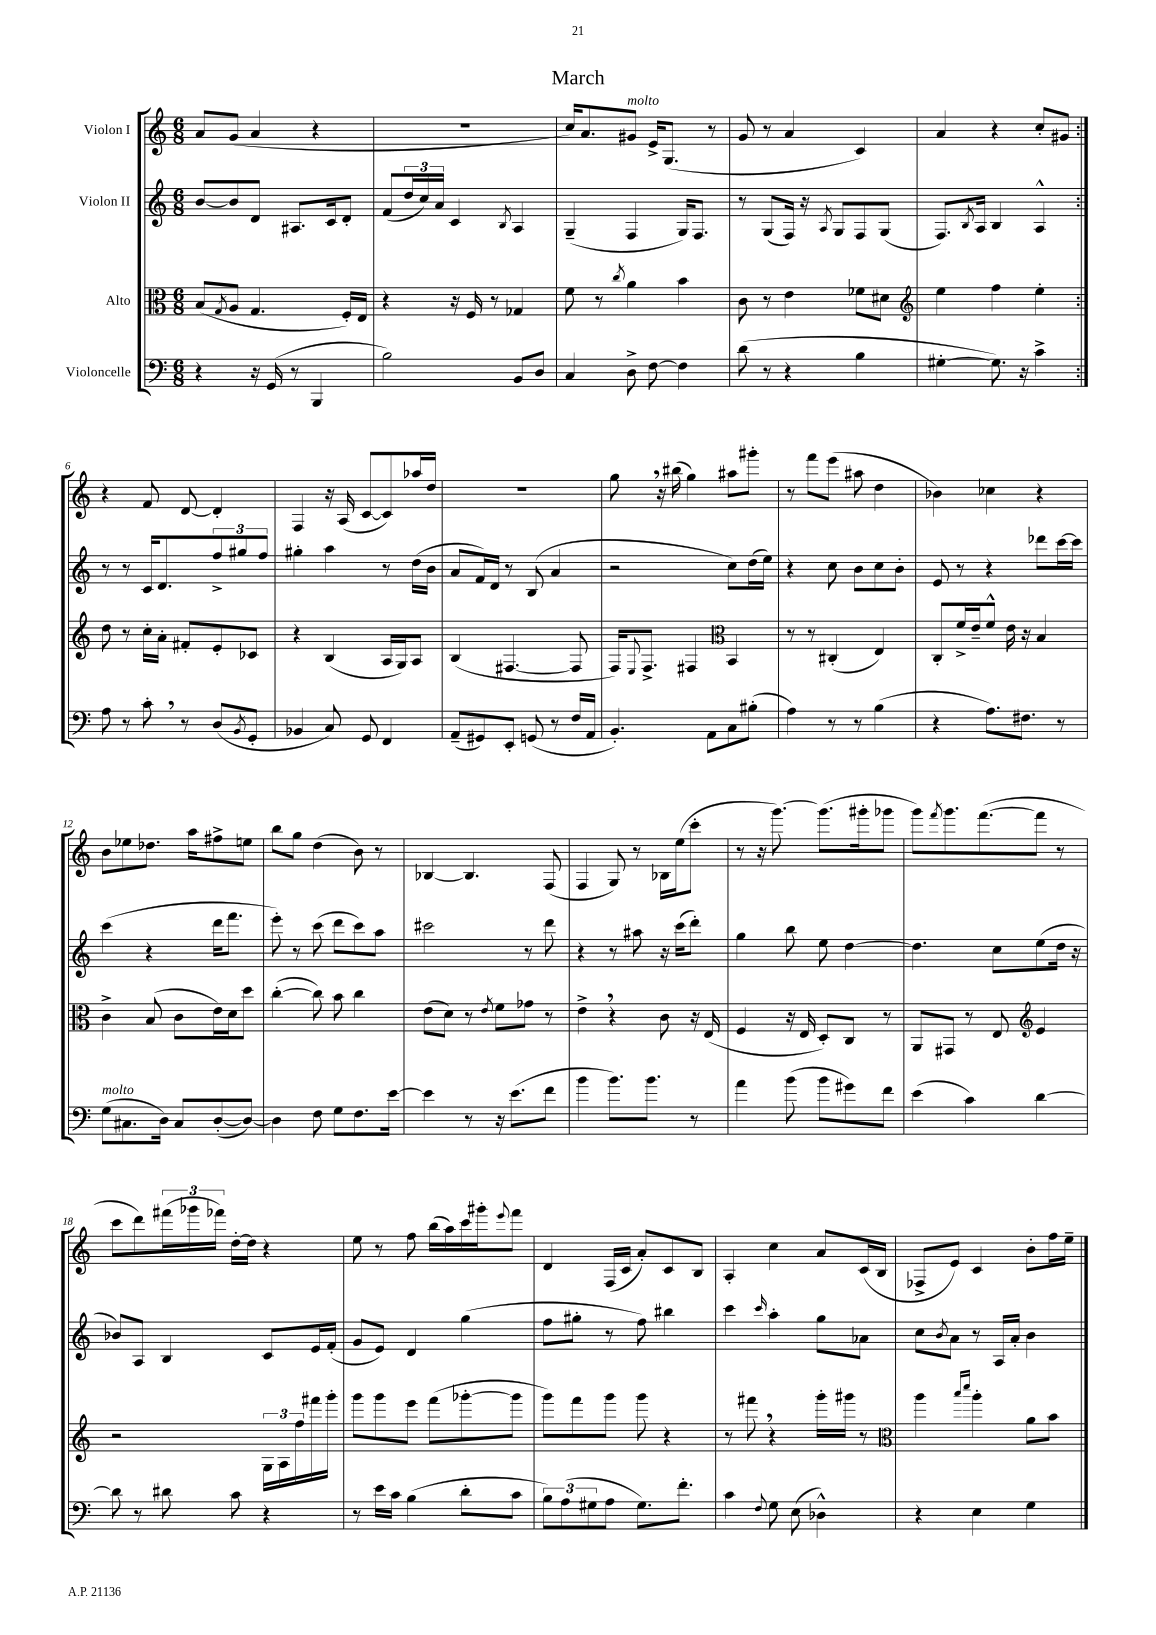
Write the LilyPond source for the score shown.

\header { title = "March" }
<<
\new StaffGroup <<
\new Staff = "s0" \with { instrumentName = "Violon I" } {
    \clef treble \key c \major \numericTimeSignature \time 6/8
    \repeat volta 2 { a'8 g'8( a'4 r4 |
    R2. |
    c''16) a'8. gis'8^\markup { \italic "molto" } e'16-> g8.( r8 |
    g'8 r8 a'4 c'4) |
    a'4 r4 c''8-. gis'8 | }
    r4 f'8 d'8~ d'4-. |
    f4 r16 a16( c'8~ c'8) aes''16 d''16 |
    R2. |
    g''8 \breathe r16 bis''16( g''4) ais''8 gis'''8-. |
    r8 f'''8 e'''8( ais''8 d''4 |
    bes'4) ces''4 r4 |
    b'8 ees''8 des''8. a''16 fis''8-> e''8 |
    b''8 g''8 d''4( b'8) r8 |
    bes4~ bes4. f8( |
    f4 g8) r8 bes16 e''16( c'''8-. |
    r8 r16 g'''8.~) g'''8.( gis'''16-. ges'''8 |
    g'''8) \acciaccatura { f'''8 } g'''8. f'''8.~( f'''8 r8 |
    c'''8 d'''8) \tuplet 3/2 { fis'''16( ges'''16 fes'''16) } d''16~-. d''16 r4 |
    e''8 r8 f''8 b''16( a''16) c'''16 gis'''16-. \appoggiatura { e'''8 } f'''8 |
    d'4 f16( c'16 a'8-.) c'8 b8 |
    a4-. c''4 a'8 c'16( b16 |
    fes8-> e'8) c'4 b'8-. f''16 e''16-- \bar "|." |
}
\new Staff = "s1" \with { instrumentName = "Violon II" } {
    \clef treble \key c \major \numericTimeSignature \time 6/8
    \repeat volta 2 { b'8~ b'8 d'8 ais8. c'16 d'8-. |
    f'8( \tuplet 3/2 { d''16 c''16) a'16 } c'4 \acciaccatura { b8 } a4 |
    g4--( f4 g16) f8. |
    r8 g8( f16) r16 \acciaccatura { a8 } g8 f8 g8( |
    f8.) \acciaccatura { b8 } a16 b4 a4-^ | }
    r8 r8 c'16 d'8. \tuplet 3/2 { f''8-> gis''8 f''8 } |
    gis''4-. a''4 r8 d''16( b'16 |
    a'8 f'16) d'16 r8 b8( a'4 |
    r2 c''8) d''16( e''16) |
    r4 c''8 b'8 c''8 b'8-. |
    e'8 r8 r4 des'''8 c'''16~ c'''16 |
    c'''4( r4 d'''16 f'''8. |
    e'''8-.) r8 c'''8( d'''8 c'''8) a''8 |
    cis'''2 r8 d'''8 |
    r4 r8 ais''8 r16 c'''16( d'''8-.) |
    g''4 b''8 e''8 d''4~ |
    d''4. c''8 e''8( d''16 r16 |
    bes'8) a8 b4 c'8 e'16 f'16-.( |
    g'8 e'8) d'4 g''4( |
    f''8 gis''8-. r8 f''8) bis''4 |
    c'''4 \grace { c'''16 } a''4-. g''8 aes'8 |
    c''8 \acciaccatura { b'8 } a'8 r8 a16 a'16-. b'4 \bar "|." |
}
\new Staff = "s2" \with { instrumentName = "Alto" } {
    \clef alto \key c \major \numericTimeSignature \time 6/8
    \repeat volta 2 { b8( \acciaccatura { g8 } a8 g4. f16-.) e16 |
    r4 r16 f16 r8 ges4 |
    f'8 r8 \acciaccatura { c''8 } a'4 b'4 |
    c'8 r8 e'4 fes'8 dis'8 |
    \clef treble e''4 f''4 e''4-. | }
    d''8 r8 c''16-. a'16-. fis'8-. e'8-. ces'8 |
    r4 b4( a16 g16) a8 |
    b4( fis4.~ fis8 |
    f16) \appoggiatura { e8 } f8.-> fis4 \clef alto b,4 |
    r8 r8 cis4-.( e4) |
    c8-. f'16-> e'16-- f'8-^ e'16 r16 b4 |
    c'4-> b8( c'8 e'16) d'16 d''8 |
    c''4~-.( c''8) b'8 c''4 |
    e'8( d'8) r8 \acciaccatura { e'8 } f'8 ges'8 r8 |
    e'4-> \breathe r4 c'8 r16 e16( |
    f4 r16 e16 d8-.) c8 r8 |
    a,8 gis,8 r8 e8 \clef treble e'4 |
    r2 \tuplet 3/2 { g16 a16 f''16 } fis'''16 g'''16-. |
    g'''8 g'''8 e'''8 f'''8( ges'''8~-. ges'''8 |
    g'''8) f'''8 g'''8 g'''8 r4 |
    r8 fis'''8 \breathe r4 g'''16-. gis'''16 r8 |
    \clef alto a''4 \grace { b''16 d'''16 } a''4-. a'8 b'8 \bar "|." |
}
\new Staff = "s3" \with { instrumentName = "Violoncelle" } {
    \clef bass \key c \major \numericTimeSignature \time 6/8
    \repeat volta 2 { r4 r16 g,16( r8 b,,4 |
    b2) b,8 d8 |
    c4 d8-> f8~ f4 |
    d'8( r8 r4 b4 |
    gis4~-. gis8.) r16 c'4-> | }
    a8 r8 c'8-. \breathe r8 d8( \acciaccatura { b,8 } g,8-. |
    bes,4 c8) g,8 f,4 |
    a,8--( gis,8) e,8-. g,8( r8 f16 a,16 |
    b,4.-.) a,8 c8 bis8-.( |
    a4) r8 r8 b4( |
    r4 a8.) fis8. r8 |
    g8^\markup { \italic "molto" }( cis8. d16) cis8 d8~-.( d8~) |
    d4 f8 g8 f8. e'16~ |
    e'4 r8 r16 e'8.( f'8 |
    b'4 b'8.) b'8. r8 |
    a'4 b'8( b'8 gis'8) f'8 |
    e'4( c'4) d'4~ |
    d'8 r8 dis'8 c'8 r4 |
    r8 e'16 c'16 b4( d'8-. c'8 |
    \tuplet 3/2 { b8) a8( gis8 } a8 gis8.) f'8.-. |
    c'4 \appoggiatura { f8 } g8 e8( des4-^) |
    r4 e4 g4 \bar "|." |
}
>>
>>
